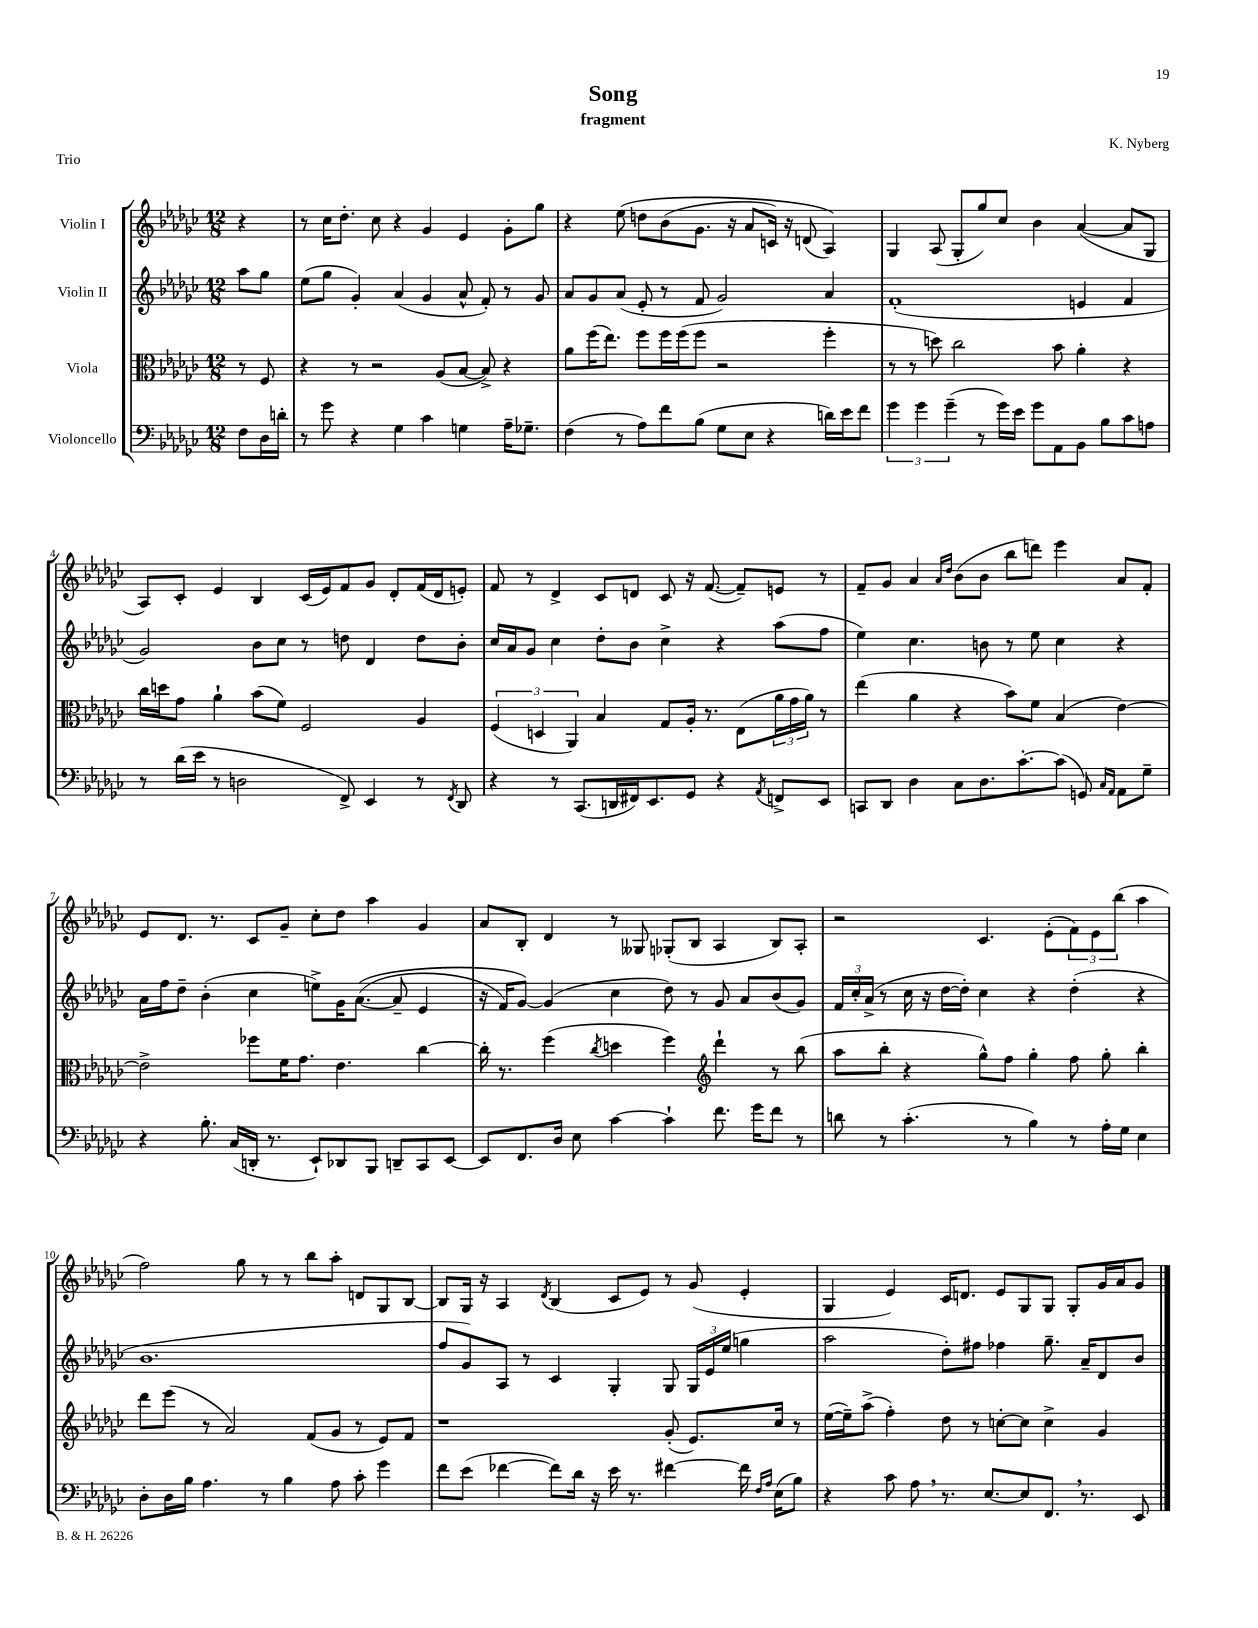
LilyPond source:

\header { title = "Song" composer = "K. Nyberg" subtitle = "fragment" piece = "Trio" }
<<
\new StaffGroup <<
\new Staff = "s0" \with { instrumentName = "Violin I" } {
    \clef treble \key ges \major \numericTimeSignature \time 12/8 \partial 4
    r4 |
    r8 ces''16 des''8.-. ces''8 r4 ges'4 ees'4 ges'8-. ges''8 |
    r4 ees''8\( d''8 bes'8( ges'8. r16 aes'8 c'16) r16 d'8( aes4)\) |
    ges4 aes8( ges8-. ges''8) ces''8 bes'4 aes'4~( aes'8 ges8 |
    aes8) ces'8-. ees'4 bes4 ces'16( ees'16) f'8 ges'8 des'8-. f'16( des'16 e'8-.) |
    f'8 r8 des'4-> ces'8 d'8 ces'8 r16 f'8.~( f'8--) e'8 r8 |
    f'8-- ges'8 aes'4 \grace { aes'16 des''16 } bes'8( bes'8 bes''8 d'''8) ees'''4 aes'8 f'8-. |
    ees'8 des'8. r8. ces'8 ges'8-- ces''8-. des''8 aes''4 ges'4 |
    aes'8 bes8-. des'4 r8 geses8 ges8-.( bes8 aes4 bes8) aes8-. |
    r2 ces'4. ees'8-.( \tuplet 3/2 { f'8) ees'8 bes''8( } aes''4 |
    f''2) ges''8 r8 r8 bes''8 aes''8-. d'8 ges8 bes8~ |
    bes8 ges16 r16 aes4 \acciaccatura { des'8 } bes4( ces'8 ees'8) r8 ges'8( ees'4-. |
    ges4 ees'4) ces'16 d'8. ees'8 ges8 ges8 ges8-. ges'16 aes'16 ges'8 \bar "|." |
}
\new Staff = "s1" \with { instrumentName = "Violin II" } {
    \clef treble \key ges \major \numericTimeSignature \time 12/8 \partial 4
    aes''8 ges''8 |
    ees''8( ges''8 ges'4-.) aes'4( ges'4 aes'8-^ f'8-.) r8 ges'8 |
    aes'8 ges'8 aes'8( ees'8-. r8 f'8 ges'2) aes'4 |
    f'1-.( e'4 f'4 |
    ges'2) bes'8 ces''8 r8 d''8 des'4 d''8 bes'8-. |
    ces''16 aes'16 ges'8 ces''4 des''8-. bes'8 ces''4-> r4 aes''8( f''8 |
    ees''4) ces''4. b'8 r8 ees''8 ces''4 r4 |
    aes'16 f''16 des''8-- bes'4-.( ces''4 e''8->) ges'16 aes'8.~(\( aes'8-- ees'4 |
    r16 f'16) ges'8~\) ges'4( ces''4 des''8) r8 ges'8 aes'8 bes'8( ges'8) |
    \tuplet 3/2 { f'16 ces''16-. aes'16->( } r8 ces''16 r16 des''16~ des''16-.) ces''4 r4 des''4-.( r4 |
    bes'1. |
    f''8 ges'8) aes8 r8 ces'4 ges4-. ges8 \tuplet 3/2 { ges16 ees'16 ees''16( } g''4 |
    aes''2 des''8-.) fis''8 fes''4 ges''8.-- aes'16-- des'8 bes'8 \bar "|." |
}
\new Staff = "s2" \with { instrumentName = "Viola" } {
    \clef alto \key ges \major \numericTimeSignature \time 12/8 \partial 4
    r8 f8 |
    r4 r8 r2 aes8( bes8~ bes8->) r4 |
    aes'8 f''16( ees''8.) f''8 f''16 f''16( f''8 r2 f''4-. |
    r8 r8 d''8) ces''2 bes'8 aes'4-. r4 |
    ces''16 d''16 ges'8 aes'4-! bes'8( f'8) f2 aes4 |
    \tuplet 3/2 { f4( d4 aes,4) } bes4 ges8 aes16-. r8. ees8( \tuplet 3/2 { aes'16 ges'16 aes'16) } r8 |
    ees''4( aes'4 r4 bes'8) f'8 bes4( ees'4~) |
    ees'2-> fes''8 f'16 ges'8. ees'4. ces''4~ |
    ces''16-. r8. f''4( \acciaccatura { ces''8 } d''4 f''4) \clef treble des'''4-! r8 bes''8( |
    aes''8 bes''8-. r4 ges''8-^) f''8 ges''4-. f''8 ges''8-. bes''4-. |
    des'''8 ees'''8( r8 aes'2) f'8( ges'8 r8 ees'8) f'8 |
    r1 ges'8-.( ees'8.) ces''16 r8 |
    ees''16~( ees''16--) aes''8->( f''4-.) des''8 r8 c''8~-. c''8 c''4-> ges'4 \bar "|." |
}
\new Staff = "s3" \with { instrumentName = "Violoncello" } {
    \clef bass \key ges \major \numericTimeSignature \time 12/8 \partial 4
    f8 des16 d'16-. |
    r8 ges'8 r4 ges4 ces'4 g4 aes16-- ges8.-- |
    f4( r8 aes8) f'8 bes8( ges8 ees8 r4 d'16) ees'16 f'8 |
    \tuplet 3/2 { ges'4 ges'4 ges'4--( } r8 ges'16) ees'16 ges'8 aes,8 bes,8 bes8 ces'8 a8 |
    r8 des'16( ees'16 r8 d2 f,8->) ees,4 r8 \acciaccatura { f,8 } des,8 |
    r4 r8 ces,8.( d,16 fis,16) ees,8. ges,8 r4 \acciaccatura { aes,8 } f,8-> ees,8 |
    c,8 des,8 des4 ces8 des8. ces'8.~-. ces'8( g,8) \grace { ces16 aes,16 } aes,8 ges8-- |
    r4 bes8.-. ces16( d,16-. r8. ees,8-!) des,8 bes,,8 d,8-- ces,8 ees,8~ |
    ees,8 f,8. des16 ees8 ces'4~ ces'4-! f'8. ges'16 f'8 r8 |
    d'8 r8 ces'4.-.( r8 bes4) r8 aes16-. ges16 ees4 |
    des8-. des16 bes16 aes4. r8 bes4 aes8 ces'8-. ges'4 |
    f'8 ees'8( fes'4~ fes'8) des'16 r16 ees'16 r8. fis'4~ fis'16 \grace { f16 aes16 } ees16( bes8) |
    r4 ces'8 aes8 \breathe r8. ees8.~ ees8 f,8. \breathe r8. ees,8 \bar "|." |
}
>>
>>
